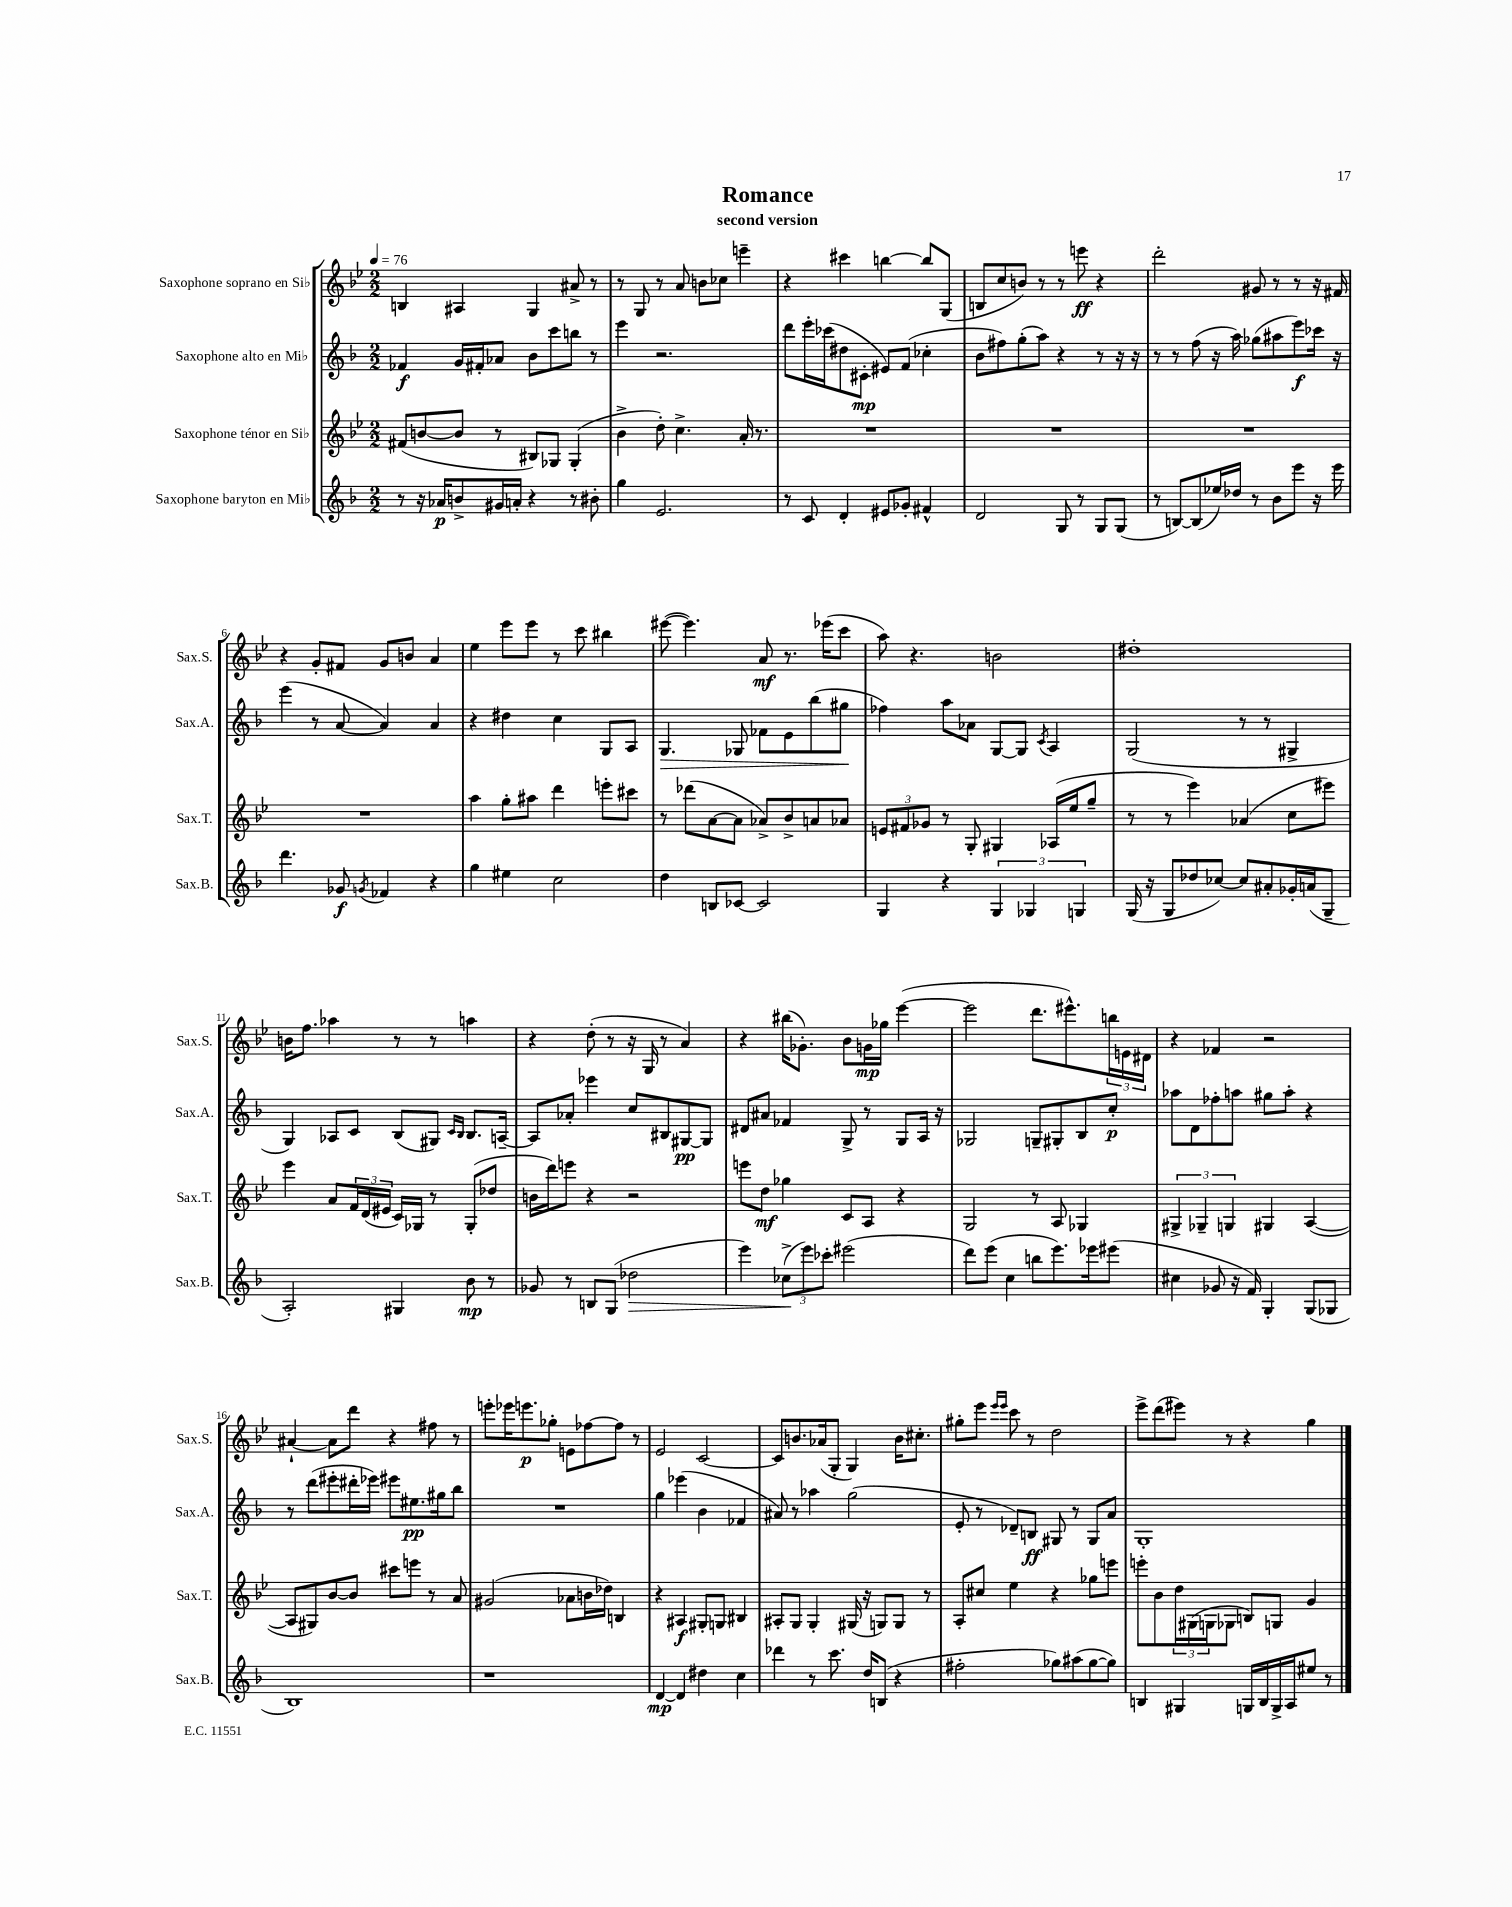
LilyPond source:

\header { title = "Romance" subtitle = "second version" }
<<
\new StaffGroup <<
\new Staff = "s0" \with { instrumentName = "Saxophone soprano en Sib" shortInstrumentName = "Sax.S." } {
    \clef treble \key bes \major \numericTimeSignature \time 2/2 \tempo 4 = 76
    b4 ais4 g4 ais'8-> r8 |
    r8 g8 r8 a'8 b'8 ces''8 e'''4-- |
    r4 cis'''4 b''4~ b''8 g8( |
    b8 c''8 b'8) r8 r8 e'''8\ff r4 |
    d'''2-. gis'8 r8 r8 r16 fis'16 |
    r4 g'8-. fis'8 g'8 b'8 a'4 |
    ees''4 ees'''8 ees'''8 r8 c'''8 bis''4 |
    eis'''8~( eis'''4.) a'8\mf r8. ees'''16( c'''8 |
    a''8) r4. b'2 |
    dis''1-. |
    b'16 f''8. aes''4 r8 r8 a''4 |
    r4 d''8-.( r8 r16 g16 r8 a'4) |
    r4 bis''16( ges'8.-.) bes'8 g'16\mp ges''16 ees'''4~( |
    ees'''2 d'''8. eis'''8.-^) \tuplet 3/2 { b''16 e'16 dis'16 } |
    r4 fes'4 r2 |
    ais'4~-! ais'8 d'''8 r4 fis''8 r8 |
    e'''8-. ees'''16 e'''8.\p ges''8-. e'8 fes''8~ fes''8 r8 |
    ees'2 c'2~ |
    c'8 b'8. aes'16( g8-. g4) b'16 cis''8.-. |
    gis''8-. ees'''8 \grace { ees'''16 ees'''16 } c'''8 r8 d''2 |
    ees'''8-> d'''8( eis'''8) r8 r4 g''4 \bar "|." |
}
\new Staff = "s1" \with { instrumentName = "Saxophone alto en Mib" shortInstrumentName = "Sax.A." } {
    \clef treble \key f \major \numericTimeSignature \time 2/2
    fes'4\f g'16 fis'16-. aes'8 bes'8 c'''8 b''8 r8 |
    e'''4 r2. |
    d'''8 e'''16-. ces'''16( dis''8 cis'8-.\mp eis'8) f'8( ces''4-. |
    bes'8 fis''8) g''8-.( a''8) r4 r8 r16 r16 |
    r8 r8 f''8( r16 a''16) ges''8( ais''8 e'''8\f) ces'''16 r16 |
    e'''4( r8 a'8~ a'4) a'4 |
    r4 dis''4 c''4 g8 a8 |
    g4.\> ges8 fes'8 e'8 bes''8( gis''8\! |
    fes''4) a''8 aes'8 g8~ g8 \acciaccatura { c'8 } a4 |
    g2( r8 r8 gis4-> |
    g4) aes8 c'8 bes8( gis8) \grace { c'16 bes16 } bes8. a16~-- |
    a8 aes'8-. ees'''4 c''8 bis8 gis8~\pp gis8 |
    dis'8 ais'8 fes'4 g8-> r8 g8 a16 r16 |
    ges2 g8-- gis8-. bes8 c''8-.\p |
    aes''8 d'8 fes''8-. a''8 gis''8 a''8-. r4 |
    r8 d'''8( eis'''8-. dis'''16-. ees'''16) eis'''8 eis''8.\pp gis''16 bes''8 |
    R1 |
    g''4 ees'''4( bes'4 fes'4 |
    ais'8) r8 aes''4 g''2( |
    e'8-. r8 des'8--) b8\ff gis8 r8 gis8 a'8 |
    g1-. \bar "|." |
}
\new Staff = "s2" \with { instrumentName = "Saxophone ténor en Sib" shortInstrumentName = "Sax.T." } {
    \clef treble \key bes \major \numericTimeSignature \time 2/2
    fis'8( b'8~ b'8 r8 bis8) ges8 ges4-.( |
    bes'4-> d''8-.) c''4.-> a'16-. r8. |
    R1 |
    R1 |
    R1 |
    R1 |
    a''4 g''8-. ais''8 d'''4 e'''8-. cis'''8 |
    r8 des'''8( a'8~ a'8 aes'8->) bes'8-> a'8 aes'8 |
    \tuplet 3/2 { e'8 fis'8 ges'8 } r8 g8-. gis4 aes16( ees''16 g''8-- |
    r8 r8 ees'''4) aes'4( c''8 eis'''8) |
    ees'''4 a'8 \tuplet 3/2 { f'16 d'16( eis'16 } c'16) ges16 r8 ges8-.( des''8 |
    b'16 d'''16) e'''8 r4 r2 |
    e'''8 d''8\mf ges''4 c'8 a8 r4 |
    g2 r8 a8 ges4 |
    \tuplet 3/2 { gis4-> ges4-- g4 } gis4 a4~( |
    a8 gis8) bes'8~ bes'8 cis'''8 e'''8 r8 a'8 |
    gis'2( aes'8 b'16 des''16) b4 |
    r4 ais4\f gis8-. g8 bis4 |
    ais8-. g8 g4-. gis16( r16 g8) g8 r8 |
    a8-. cis''8 ees''4 r4 ges''8 e'''8 |
    e'''8-. bes'8 \tuplet 3/2 { d''16 gis16( g16 } ges8 b8) g8 g'4 \bar "|." |
}
\new Staff = "s3" \with { instrumentName = "Saxophone baryton en Mib" shortInstrumentName = "Sax.B." } {
    \clef treble \key f \major \numericTimeSignature \time 2/2
    r8 r16 aes'16\p b'8-> gis'16 a'16-. r4 r8 bis'8-. |
    g''4 e'2. |
    r8 c'8 d'4-. eis'8 ges'8-. fis'4-^ |
    d'2 g8 r8 g8 g8( |
    r8 b8~) b8( ees''16) des''16 r8 bes'8 e'''8 r16 e'''16 |
    d'''4. ges'8\f \acciaccatura { g'8 } fes'4 r4 |
    g''4 eis''4 c''2 |
    d''4 b8 ces'8~ ces'2 |
    g4 r4 \tuplet 3/2 { g4 ges4 g4 } |
    g16( r16 g8 des''8 ces''8~) ces''8 ais'8-. ges'16-. a'16( g8-- |
    a2-.) gis4 bes'8\mp r8 |
    ges'8 r8 b8 g8( des''2\> |
    e'''4) \tuplet 3/2 { ces''8->\!( e'''8) ces'''8-. } eis'''2( |
    d'''8) e'''8( c''4 b''8 e'''8.) ees'''16 eis'''8( |
    cis''4 ges'8 r16 f'16) g4-. g8( ges8 |
    bes1) |
    r1 |
    d'4~\mp d'4 dis''4 c''4 |
    des'''4 r8 c'''8. d''16 b8( r4 |
    fis''2-. ges''8) ais''8( ges''8~ ges''8) |
    b4 gis4 g16 b16 g16-> a16 eis''8 r8 \bar "|." |
}
>>
>>
